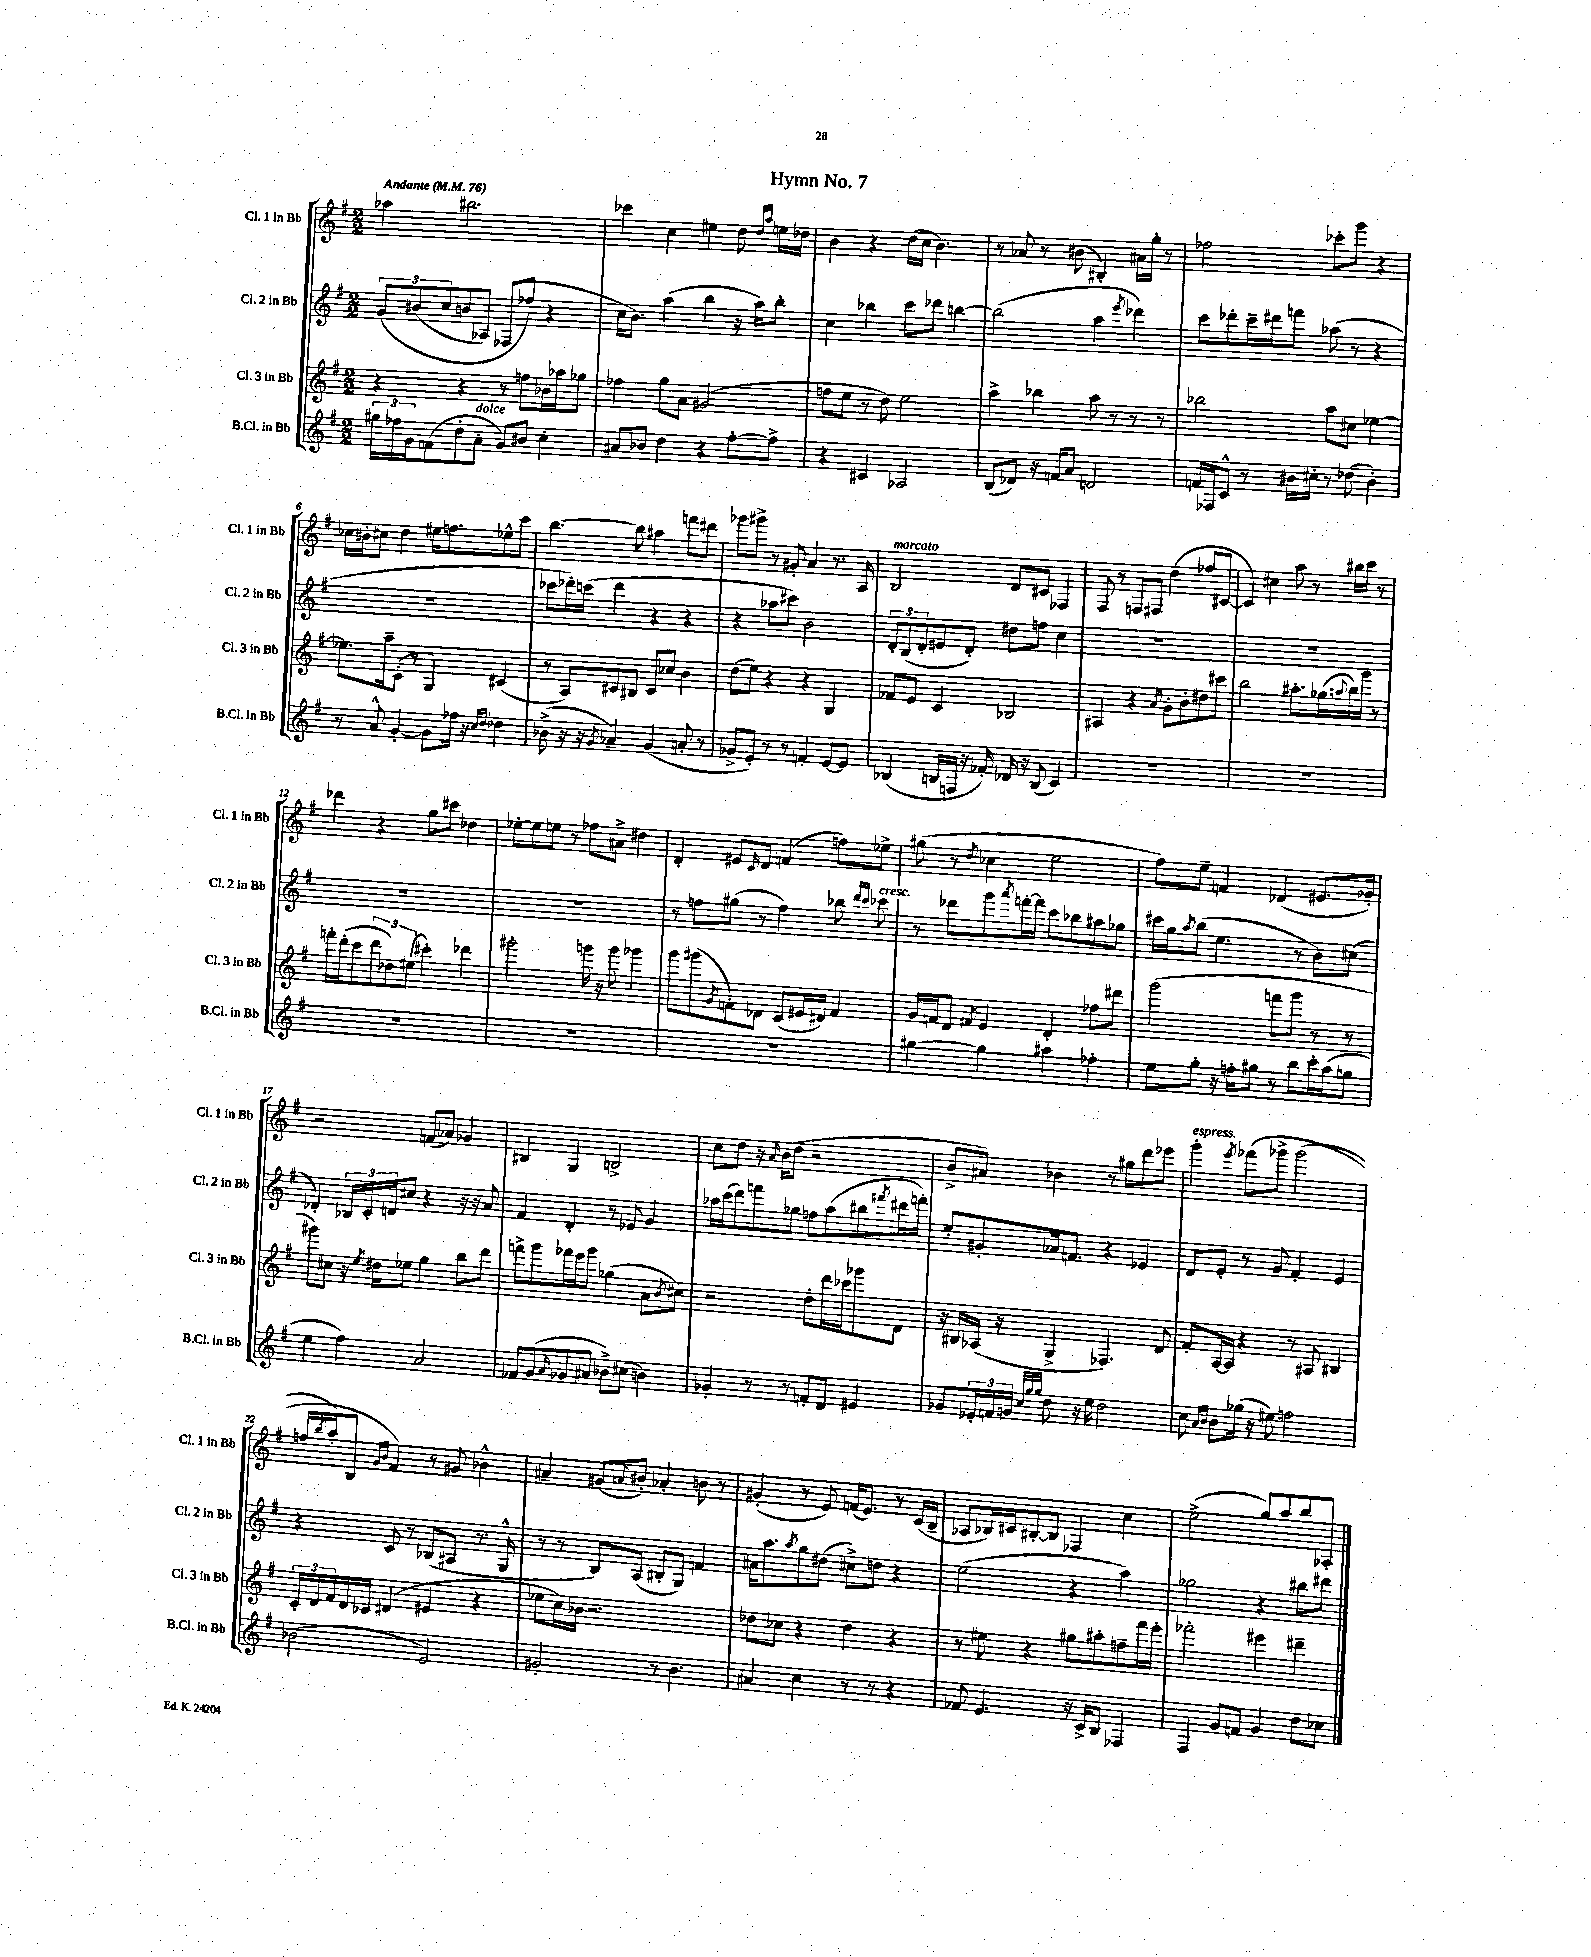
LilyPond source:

\header { title = "Hymn No. 7" }
<<
\new StaffGroup <<
\new Staff = "s0" \with { instrumentName = "Cl. 1 in Bb" shortInstrumentName = "Cl. 1 in Bb" } {
    \clef treble \key g \major \numericTimeSignature \time 2/2 \tempo "Andante" 4 = 76
    aes''4 bis''2. |
    ces'''4 c''4 eis''4 d''8 \grace { d''16 a''16 } e''16 des''16 |
    b'4 r4 d''16( c''16 b'4.) |
    r8 aes'8 r8 bis'8( bis4-.) ais'16 g''16-. r8 |
    fes''2 ces'''8-. g'''8 r4 |
    ces''16 bis'16-. cis''8 d''4 eis''16 f''8. ees''8-^ c'''8 |
    b''4.~ b''8 ais''4 f'''8 dis'''8 |
    ges'''8 gis'''8-> r8 gis'8-. a'4 r8. a16 |
    b2^\markup { \italic "marcato" } d'8 cis'8 fes4 |
    fis8 r8 f8 fis8 d''4( fes''8 cis'8~ |
    cis'4) cis''4 a''8 r8 bis''16 c'''16 r8 |
    des'''4 r4 g''8 cis'''8 des''4 |
    ees''8~-. ees''8 e''8 r8 fes''8 ais'8-> dis''4 |
    d'4-. eis'8 \grace { c'16 } d'8 f'4( f''8) ees''8-> |
    gis''8( r8 \acciaccatura { d''8 } ces''4 e''2 |
    fis''8) e''8-- f'4 des'4( eis'8. ges'16-.) |
    r2 f'8( aes'8) ges'4 |
    bis4 g4 b2-> |
    c''8 d''8 r16 \grace { a'16 } b'16( d''8 r2 |
    b'8-> ais'8) bes'4 r8 gis''8 d'''8 ees'''8 |
    g'''4-.^\markup { \italic "espress." } \acciaccatura { e'''8 } fes'''8\( ges'''8-> ges'''2( |
    f''16 \acciaccatura { b''8 } a''16-.) b8 \grace { g'16 b'16 } fis'4\) r8 gis'8 bes'4-^ |
    ais'4-- gis'8( \appoggiatura { a'8 } bis'8-.) aes'4-. b'8 r8 |
    gis'4-.( r8 e'8) f'16( e'8.) r8 c'16( b16-- |
    aes8 bes16) cis'16 bis8~-. bis8 fes4 c''4 |
    e''2->( g''8) a''8 b''8 aes8-. \bar "|." |
}
\new Staff = "s1" \with { instrumentName = "Cl. 2 in Bb" shortInstrumentName = "Cl. 2 in Bb" } {
    \clef treble \key g \major \numericTimeSignature \time 2/2
    \tuplet 3/2 { g'8\( bis'8( c''8 } b'8 aes8) fes8( fes''8\) r4 |
    c''16 b'8.) a''4( b''4 r16 a''16) b''8-. |
    c''4 bes''4 c'''8 des'''8 b''4~ |
    b''2( a''4 \acciaccatura { e'''8 } des'''4) |
    c'''8 des'''8-. c'''16-- dis'''16 f'''8 aes''8( r8 r4 |
    R1 |
    ces'''8 des'''16-.) c'''16( des'''4 r4 r4 |
    r4 aes''8 cis'''8) b'2 |
    \tuplet 3/2 { d'8-. b8( d'8-. } eis'8 d'8-.) dis''8 f''8 c''4 |
    R1 |
    R1 |
    R1 |
    R1 |
    r8 f''8 gis''8( r8 f''4) bes''8 \grace { d'''16 c'''16 } ces'''8^\markup { \italic "cresc." } |
    r8 des'''8 g'''8 \acciaccatura { a'''8 } f'''16~-. f'''16 c'''8 bes''8 ais''8 ges''8 |
    cis'''16 g''16 \acciaccatura { a''8 } b''8( e''4. r8 b'8) cis''8( |
    des'4-.) \tuplet 3/2 { bes16 c'16-. d'16 } cis''8 r4 r16 r16 a'8 |
    fis'4 d'4-. r8 ees'8 g'4 |
    aes''16 c'''16( d'''8) f'''8 ges''8 f''8 aes''8( bis''8 \acciaccatura { fis'''8 } dis'''16 f'''16-.) |
    e''8-. gis'8-. aes'16 f'8. r4 ees'4 |
    d'8 e'8-. r8 g'8 fis'4-. e'4 |
    r4 c'8 r8 bes8( ais8 r8. g16-^ |
    r8 r8 b8) a8( bis8-. g8) f'4 |
    ais'16 a''8. \acciaccatura { a''8 } g''8 dis''8( cis''8->) d''8 r4 |
    e''2( r4 a''4) |
    ges''2 r4 bis''8 dis'''8 \bar "|." |
}
\new Staff = "s2" \with { instrumentName = "Cl. 3 in Bb" shortInstrumentName = "Cl. 3 in Bb" } {
    \clef treble \key g \major \numericTimeSignature \time 2/2
    r4 r4 r8 f''8 bes'16 aes''16 ges''8 |
    fes''4 g''8 a'8 gis'2( |
    f''8 e''8 r8 d''8) e''2 |
    a''4-> bes''4 a''8 r8 r8 r8 |
    bes''2 a''8 cis''8 ees''4~ |
    ees''8. a''16-- c'8-.( r8 g4) cis'4( |
    r8 a8) cis'8 bis8 cis'8 ces''8 b'4 |
    d''8( e''8) r4 r4 g4 |
    fes'8 e'8 c'4 bes2 |
    ais4 r4 \acciaccatura { a'8 } g'8-. b'8-. dis''8 cis'''8 |
    b''2 ais''8.-. ges''16( \appoggiatura { a''8 } b''16) g'''16 r8 |
    f'''16-. d'''16-.( c'''8 \tuplet 3/2 { d'''8 des''8) eis''8( } cis'''4-.) des'''4 |
    gis'''2-. g'''16 r16 g'''8 ges'''4 |
    g'''8 gis'''8( \acciaccatura { g'8 } f'8-.) des'8 c'8( eis'16 dis'16) f'4 |
    g'16 f'16 d'8 \acciaccatura { fis'8 } e'4 d'4-. fes''8 dis'''8 |
    g'''2( f'''8 g'''8 r8 r8 |
    gis'''8) cis''8 r16 \acciaccatura { e''8 } dis''16 ees''8 g''4 b''8 d'''8 |
    f'''8-> g'''8 fes'''16 e'''16 g'''8 ges''4( a'8 \acciaccatura { b'8 } cis''8) |
    r2 d''8-. d'''16 ces'''16 ges'''8 d'8 |
    r16 bis16 aes16( r16 g4-> fes4.) d'8 |
    fis'8-. a16~ a16 r4 r8 ais8 bis4 |
    \tuplet 3/2 { c'16-. d'16 fis'16 } d'16 ces'16 dis'4( eis'4 r4 |
    ees''8 c''16) bes'16 r2. |
    des''8 ces''8 r4 des''4 r4 |
    r8 eis''8 r4 gis''8 ais''8-. f''8-- fis'''16 e'''16-. |
    fes'''2-. eis'''4 dis'''4-- \bar "|." |
}
\new Staff = "s3" \with { instrumentName = "B.Cl. in Bb" shortInstrumentName = "B.Cl. in Bb" } {
    \clef treble \key g \major \numericTimeSignature \time 2/2
    \tuplet 3/2 { gis''16 fes''16 g'16 } f'8( d''8-. a'8-.^\markup { \italic "dolce" } g'8) bis'8 c''4-. |
    ais'8 bes'8 d''4 r4 fis''8~-. fis''8-> |
    r4 cis'4 aes2 |
    b8( des'8) r16 f'16 a'8 d'2 |
    f'16 fes16 c'8-^ r8 bis'16 cis''16-. r8 des''8( bis'4-.) |
    r8 a'8-^ g'4~-. g'8 fes''16 r16 \grace { c''16 d''16 } des''4 |
    bes'8->( r16 r16 \acciaccatura { g'8 } aes'4--) g'4( a'8-. r8 |
    ges'8-> e'8-.) r8 r8 f'4-. e'8~ e'8 |
    bes4( b16 f16 r16 fes'16-.) des'16 r16 b8( c'4) |
    R1 |
    R1 |
    R1 |
    R1 |
    R1 |
    gis''4~ gis''4 ais''4 fes''4-. |
    e''8 g''8-. r16 f''16-. gis''8 r8 b''8 c'''16-. a''16( g''8 |
    e''4 fis''4) a'2 |
    fes'8 g'8( \grace { a'16 } ges'8 ais'8 bes'8->) cis''8( b'4) |
    ges'4-. r8 r8 f'8-. d'8 eis'4 |
    ges'8 \tuplet 3/2 { ees'16-. f'16 g'16 } \grace { c''32 g''32 g''32 } d''8 r16 e''16 d''2 |
    c''8 \grace { a'16 b'16 } b'8 ges''16( r16 eis''8) f''2 |
    bes'2( e'2) |
    gis'2-. r8 b'4. |
    ais'4 c''4 r8 r8 r4 |
    fes'8 e'4. r16 c'16-> b8 fes4 |
    fis4 g'8 f'8 g'4 d''8 ces''8 \bar "|." |
}
>>
>>
